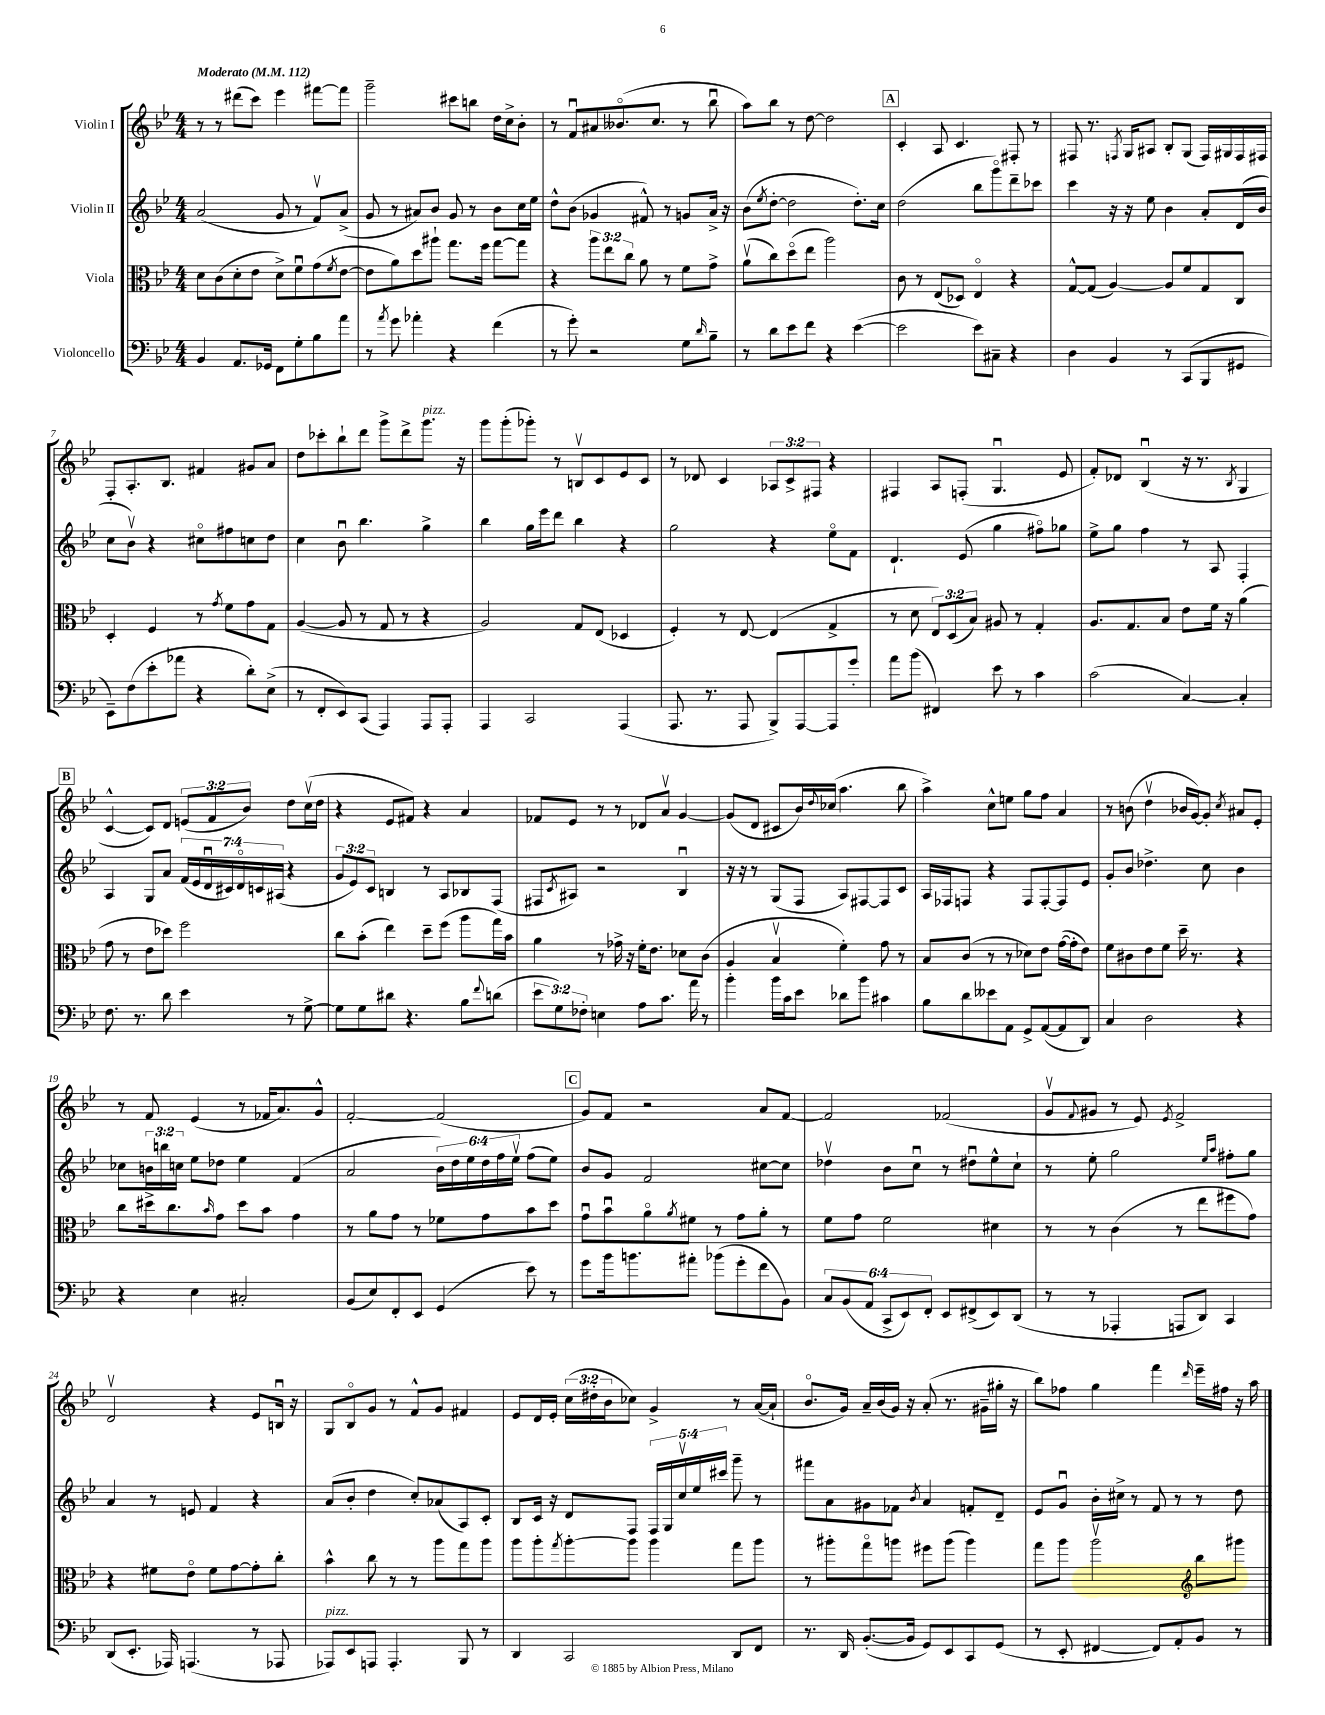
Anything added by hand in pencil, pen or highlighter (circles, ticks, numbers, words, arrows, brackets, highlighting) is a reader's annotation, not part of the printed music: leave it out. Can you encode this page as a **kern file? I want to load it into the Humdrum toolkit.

**kern	**kern	**kern	**kern
*staff4	*staff3	*staff2	*staff1
*clefF4	*clefC3	*clefG2	*clefG2
*k[b-e-]	*k[b-e-]	*k[b-e-]	*k[b-e-]
*M4/4	*M4/4	*M4/4	*M4/4
*MM112	*MM112	*MM112	*MM112
4BB-	8d	(2a	8r
.	(8c	.	8r
8.AA	8d'	.	(8ddd#
.	8e-	.	8ccc)
16GG-	.	.	.
8FF	8d^)	8g	4eee-
8G'	8fu	8r	.
8B-	(8g	8fv)	[8fff#
.	8qf	.	.
8a	[8e-	(8a^	8fff#]
=	=	=	=
8r	8e-]	8g	2ggg~
8qa	.	.	.
8g	8a)	8r	.
4a-'	8dd	8a#)	.
.	8aa#`	8b-	.
4r	8.gg	8g	8ccc#
.	.	8r	8bb
.	16ff	.	.
(4f	[8gg	8b-	16dd
.	.	.	16cc^
.	8gg]	16cc	8b-'
.	.	16ee-	.
=	=	=	=
8r	4r	8dd^^	8r
8g')	.	(8b-	8fu
2r	12aa	4g-	8a#
.	12ee-	.	.
.	.	.	(8.b--o
.	12cc	.	.
.	8a	8f#^^)	.
.	.	.	8.cc
.	8r	8r	.
8G	8f	8g	8r
16qqd	.	.	.
8B-~	8g^	16a^	8bb-u
.	.	16r	.
=	=	=	=
8r	(8av	(8b-	8aa)
.	.	8qee-	.
8d	8cc)	[8dd'	8bb-
8e-	(8ddo	2dd]	8r
8f	8ee-	.	[8dd
4r	2aa)	.	2dd]
([4e-	.	8.dd')	.
.	.	16cc	.
=	=	=	=
2e-]	8c	(2dd	4c'
.	8r	.	.
.	(8E-	.	8A
.	8D-)	.	4.c
8e-)	4E-o	8bb-	.
8C#~	.	8gggo)	.
4r	4r	8ddd~	8F#'
.	.	8ccc-	8r
=	=	=	=
4D	[8G^^	4ccc	8F#
.	(8G]	.	8.r
4BB-	[4A)	16r	.
.	.	.	8qF
.	.	16r	16G
.	.	8ee-	8A#
8r	8A]	4b-	8B-'
(8CC	8f	.	(8G
8BBB-	8G	8a'	16F)
.	.	.	16G#
8GG#	8C	(16d	16F
.	.	16b-	16F#
=	=	=	=
8EE-~)	4D'	8cc	8F'
(8F	.	8b-v)	8.A'
8e-'	4F	4r	.
.	.	.	8.B-
8a-	.	.	.
4r	8r	8cc#o	4f#
.	8qg	.	.
.	8f	8ff#	.
8d')	8g	8cc	8g#
(8E-^	8G	8dd	8a
=	=	=	=
8r	([4A	4cc	8dd
8FF'	.	.	8ccc-'
8EE-)	8A]	8b-u	8bb-`
(8CC	8r	4.bb-	8ddd
4AAA)	8G	.	8ggg^
.	8r	.	8ddd^
8AAA	4r	4gg^	8.ggg
8AAA'	.	.	.
.	.	.	16r
=	=	=	=
4AAA	2A)	4bb-	8ggg
.	.	.	(8ggg'
2CC	.	16gg	8ggg-')
.	.	16eee-	.
.	.	8ddd	8r
.	8G	4bb-	8Bv
.	(8E-	.	8c
(4AAA	4D-	4r	8e-
.	.	.	8c
=	=	=	=
8.AAA	4F')	2gg	8r
.	.	.	8d-
8.r	.	.	.
.	8r	.	4c
8AAA	[8E-	.	.
8BBB-^)	(4E-]	4r	12A-
.	.	.	12c^
[8AAA	.	.	.
.	.	.	12F#
8AAA]	4G^	8ee-o	4r
8g'	.	8f	.
=	=	=	=
8a	8r	4.d`	4F#
(8b-	8d	.	.
4FF#)	12E-)	.	8A
.	(12D	.	.
.	.	(8e-	(8F'
.	12B-)	.	.
8e-	8A#	4gg	4.Gu
8r	8r	.	.
4c	4G'	8ff#o)	.
.	.	8gg-	8e-
=	=	=	=
(2c	8.A	8ee-^	8f')
.	.	8gg	8d-
.	8.G	.	.
.	.	4ff	(4B-u
.	8B-	.	.
[4C)	8e-	8r	16r
.	.	.	8.r
.	16f	8A	.
.	16r	.	.
.	.	.	8qB-
4C']	(4a	4F'	4G
=	=	=	=
8.F	8g	4A	[4c^^
.	8r	.	.
8.r	.	.	.
.	8e-	8G	8c])
8d	8dd-)	8a	8d
4e-	2ff	(28f	(12e
.	.	28e-	.
.	.	28du	.
.	.	.	12f
.	.	28c#)	.
.	.	28do	.
.	.	.	12b-)
.	.	28c	.
.	.	(28A#	.
8r	.	4r	8dd
[8G^	.	.	(16ccv
.	.	.	16dd
=	=	=	=
8G]	8cc	12g	4r
.	.	12e-)	.
8G	(8b-'	.	.
.	.	12c	.
8d#	4ee-)	4B	8e-
4.r	.	.	8f#)
.	8dd~	8r	4r
.	(8ff	8A	.
8B-	8aa	8B-	4a
8qqf	.	.	.
(8d	16gg)	(8F	.
.	16b-	.	.
=	=	=	=
12e-	4a	8F#	8f-
12G)	.	.	.
.	.	8qc	.
.	.	8A#)	8e-
12F-'	.	.	.
4E	8r	2r	8r
.	16g-^	.	8r
.	16r	.	.
8A	16f'	.	8d-
.	8.e-	.	.
8.c	.	.	8av
.	8d-	4B-u	[4g
16a	.	.	.
8r	(8c	.	.
=	=	=	=
4b-'	4A	16r	(8g]
.	.	16r	.
.	.	8r	8d
16b-	4B-v	(8G	8c#
16c	.	.	.
8e-	.	8F	16b-)
.	.	.	8qqdd
.	.	.	(16cc-
8d-	4f')	8A)	4.aa
8b-	.	[8F#	.
4c#	8g	8F#]	.
.	8r	8c	8bb-
=	=	=	=
8B-	8B-	16A	4aa^)
.	.	16F-	.
8d	(8c	8F	.
8e--	8r	4r	8cc^^
8AA	8r	.	8ee
8GG^	8d-)	8F	8gg
([8AA	8e-	[8F'	8ff
8AA]	([16g	8F]	4a
.	16g']	.	.
8DD)	8e-)	8e-	.
=	=	=	=
4C	8f	8g'	8r
.	8c#	8b-	(8b
2D	8e-	4.dd-^	4ddv
.	8f	.	.
.	16dd~	.	16b-
.	8.r	.	[16g)
.	.	8cc	8g']
.	.	.	8qcc
4r	4r	4b-	8a#
.	.	.	8e-'
=	=	=	=
4r	8cc	8cc-	8r
.	16dd#^	24b	8f
.	.	24bb	.
.	8.cc	.	.
.	.	24cc	.
4E-	.	8ee-	(4e-
.	16qqb-	.	.
.	8g	8dd-	.
2C#'	8dd#	4ee-	8r
.	8b-	.	16f-
.	.	.	8.a)
.	4g	(4f	.
.	.	.	8g^^
=	=	=	=
(8BB-	8r	2a	[2f'
8E-)	8a	.	.
8FF'	8g	.	.
8EE-	8r	.	.
(4GG	8f-	24b-)	(2f]
.	.	24dd	.
.	.	24ee-	.
.	8g	24dd	.
.	.	24ff	.
.	.	24ee-v	.
8e-)	8b-	(8ff	.
8r	8dd	8ee-)	.
=	=	=	=
8g	8gu	8b-	8g)
16b-	8b-u	8g	8f
8.b	.	.	.
.	8ao	2f	2r
.	8qa	.	.
8a#'	8f#	.	.
(8b-	8r	.	.
8g'	8g	.	.
8f	8a'	[8cc#	8a
8BB-)	8r	8cc#]	[8f
=	=	=	=
12C	8f	4dd-v	2f]
(12BB-	.	.	.
.	8g	.	.
12AA	.	.	.
12CC^	2f	8b-	.
12EE-)	.	.	.
.	.	8ccu	.
12FF'	.	.	.
8EE-	.	8r	(2f-
(8FF#^	.	8dd#u	.
8EE-)	4d#	8ee-^^	.
(8DD	.	8cc`	.
=	=	=	=
8r	8r	8r	8gv
.	.	.	8qqf
8r	8r	8ee-'	8g#
4AAA-'	(4c	2gg	8r
.	.	.	8e-)
.	.	.	8qe-
8AAA	8r	.	2f^
8DD)	8ee-	.	.
.	.	16qqee-	.
.	.	16qqaa	.
4CC	8ff#	8ff#'	.
.	8g)	8gg	.
=	=	=	=
(8DD	4r	4a	2dv
8.EE-'	.	.	.
.	8f#	8r	.
16AAA-)	.	.	.
(4.AAA	8e-o	8e	.
.	8f#	4f	4r
.	[8g	.	.
8r	8g']	4r	8e-
8AAA-	8cc'	.	16Bu
.	.	.	16r
=	=	=	=
8AAA-)	4b-^^	(8a	8G
8EE-	.	8b-'	8B-o
8AAA	8cc	4dd	8g
4.AAA'	8r	.	8r
.	8r	8cc')	8f^^
.	8aa	(8a-	8g
8BBB-	8gg	8A)	4f#
8r	8aa	8c'	.
=	=	=	=
4DD	8aa	8B-	8e-
.	8aa'	16c	16d
.	.	16r	16e-'
.	8qgg	.	.
2CC	[8aa'	8d	(24cc
.	.	.	24dd#'
.	.	.	24b-
.	8aa]	8F	8cc-)
.	4aa	20F	4g^
.	.	20G	.
.	.	20ccv	.
.	.	20ee-	.
.	.	20ccc#	.
8DD	8gg	8ggg~	8r
8FF	8aa	8r	([16a
.	.	.	16a`]
=	=	=	=
8.r	8r	8fff#	8.b-o
.	8aa#'	8a	.
16DD	.	.	16g)
([8.BB-'	8ggo	8g#	16a~
.	.	.	(16b-
.	8aa	8f-	16g)
16BB-]	.	.	16r
.	.	8qb-	.
8GG)	8ff#	4a	(8a'
8EE-	(8aa	.	8.r
8CC	4aa)	8f'	.
.	.	.	16g#~
(8GG	.	8d~	16gg#'
.	.	.	16r
=	=	=	=
8r	8gg	8e-	8bb-)
8EE-'	8aa	8gu	8ff-
[4FF#	2aav	16b-'	4gg
.	.	16cc#^	.
.	.	8r	.
8FF#])	.	8f	4fff
8AA'	.	8r	.
*	*clefG2	*	*
.	.	.	16qqddd
8BB-	8bb-	8r	16eee-~
.	.	.	16ff#
8r	8ggg#	8dd	16r
.	.	.	16aa
==	==	==	==
*-	*-	*-	*-
